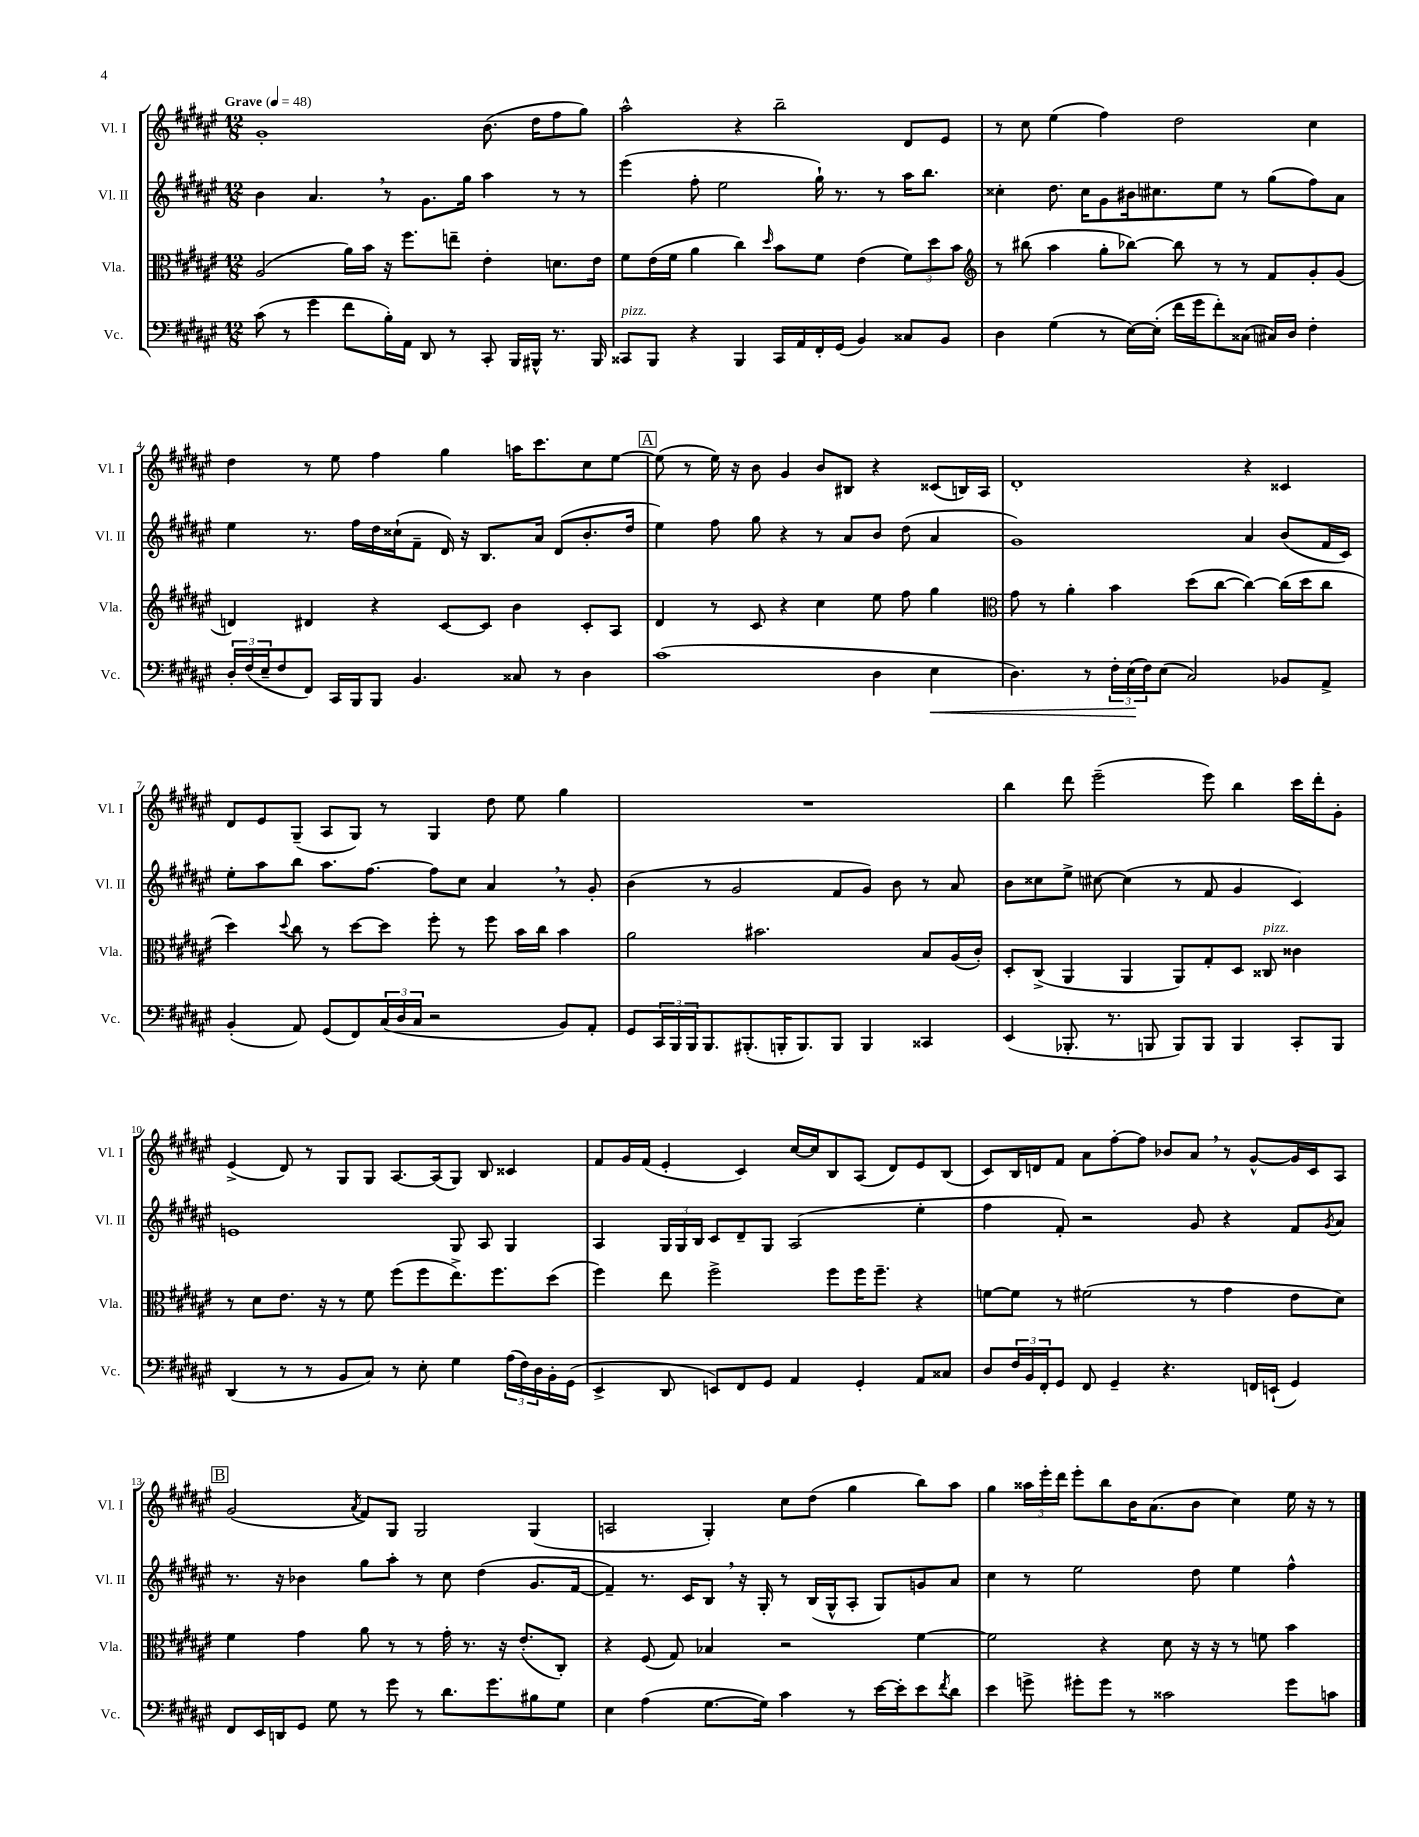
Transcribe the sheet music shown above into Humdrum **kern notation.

**kern	**kern	**kern	**kern
*staff4	*staff3	*staff2	*staff1
*clefF4	*clefC3	*clefG2	*clefG2
*k[f#c#g#d#a#e#]	*k[f#c#g#d#a#e#]	*k[f#c#g#d#a#e#]	*k[f#c#g#d#a#e#]
*M12/8	*M12/8	*M12/8	*M12/8
*MM48	*MM48	*MM48	*MM48
(8c#\	(2A#/	4b\	1g#'
8r	.	.	.
4g#\	.	4.a#/	.
8f#\L	16a#\LL)	.	.
.	16b\JJ	.	.
16B'\L)	16r	8r	.
16AA#\JJ	8.ff#\L	.	.
8DD#/	.	8.g#\L	.
8r	8ee~\J	.	.
.	.	16gg#\Jk	.
8CC#'/	4e#'\	4aa#\	(8.b\
16BBB/LL	.	.	.
16BBB#^^/JJ	.	.	16dd#\LK
8.r	8.d\L	8r	8ff#\
.	.	8r	8gg#\J)
16BBB#/	16e#\Jk	.	.
=	=	=	=
8CC##/L	8f#\L	(4eee#\	2aa#^^\
8BBB/J	(16e#\L	.	.
.	16f#\JJ	.	.
4r	4a#\	8ff#'\	.
.	.	2ee#\	.
4BBB/	4cc#\)	.	4r
.	16qqdd#/	.	.
16CC##/LL	8b\L	.	2bb~\
16AA#/	.	.	.
16FF#'/	8f#\J	16gg#`\)	.
(16GG#/JJ	.	8.r	.
4BB/)	(4e#\	.	.
.	.	8r	.
8C##/L	12f#\L)	16aa#\LK	8d#/L
.	.	8.bb\J	.
.	12dd#\	.	.
8BB/J	.	.	8e#/J
.	12b\J	.	.
=	=	=	=
*	*clefG2	*	*
4D#\	8r	4cc##'\	8r
.	(8bb#\	.	8cc#\
(4G#\	4aa#\	8.dd#\	(4ee#\
.	.	16cc##\LK	.
8r	8gg#'\L	8g#\	4ff#\)
[16E#\LL)	[8bb-\J)	16b#\k	.
(16E#'\]JJ	.	8.cc#\	.
16f#\LL	8bb-\]	.	2dd#\
16g#\J	.	.	.
8f#'\)	8r	8ee#\J	.
(8C##\J	8r	8r	.
16C#/LL)	8f#/L	(8gg#\L	.
16D#/JJ	.	.	.
4F#'\	8g#'/	8ff#\)	4cc#\
.	(8g#/J	8a#\J	.
=	=	=	=
24D#'/LL	4d/)	4ee#\	4dd#\
(24F#/	.	.	.
24E#~/J	.	.	.
8F#/	.	.	.
8FF#/J)	4d#/	8.r	8r
16CC#/LL	.	.	8ee#\
16BBB/J	.	16ff#\LL	.
8BBB/J	4r	16dd#\	4ff#\
.	.	(16cc##`\J	.
4.BB/	.	8f#~\J	.
.	[8c#/L	16d#/)	4gg#\
.	.	16r	.
.	8c#/]J	8.B/L	.
8C##/	4b\	.	16aa\LK
.	.	16a#/Jk	8.ccc#\
8r	.	(8d#/L	.
4D#\	8c#'/L	8.b'/	8cc#\
.	8A#/J	.	[8ee#\J
.	.	16dd#/Jk	.
=	=	=	=
(1c#	4d#/	4ee#\)	(8ee#\]
.	.	.	8r
.	8r	8ff#\	16ee#\)
.	.	.	16r
.	8c#/	8gg#\	8b\
.	4r	4r	4g#/
.	4cc#\	8r	8b/L
.	.	8a#/L	8B#/J
4D#\	8ee#\	8b/J	4r
.	8ff#\	(8dd#\	.
4E#\	4gg#\	4a#/	(8c##/L
.	.	.	16B/L)
.	.	.	16A#/JJ
=	=	=	=
*	*clefC3	*	*
4.D#\)	8g#\	1g#)	1d#'
.	8r	.	.
.	4a#'\	.	.
8r	.	.	.
24F#'\LL	4b\	.	.
(24E#\	.	.	.
24F#\J)	.	.	.
(8E#\J	.	.	.
2C#/)	(8dd#\L	.	.
.	[8cc#\J	.	.
.	4cc#\_)	4a#/	4r
8BB-/L	(16cc#\]LL	(8b/L	4c##/
.	16dd#\J	.	.
8AA#^/J	8cc#\J	16f#/L	.
.	.	16c#/JJ)	.
=	=	=	=
(4BB'/	4dd#\)	8ee#'\L	8d#/L
.	.	8aa#\	8e#/
.	8qqdd#/	.	.
8AA#/)	8cc#\	8bb\J	(8G#~/J
(8GG#/L	8r	8.aa#\L	8A#/L
8FF#/)	[8dd#\L	.	8G#/J)
.	.	[8.ff#\J	.
(24C#/L	8dd#\]J	.	8r
24D#/	.	.	.
24C#/JJ	.	.	.
2r	8ff#'\	8ff#\]L	4G#/
.	8r	8cc#\J	.
.	8ff#\	4a#/	8dd#\
.	16b\LL	.	8ee#\
.	16cc#\JJ	.	.
8BB/L)	4b\	8r	4gg#\
8AA#'/J	.	8g#'/	.
=	=	=	=
8GG#/L	2a#\	(4b\	1.r
24CC#/L	.	.	.
24BBB/	.	.	.
24BBB/J	.	.	.
8.BBB/	.	8r	.
.	.	2g#/	.
(8.BBB#'/	.	.	.
.	2.b#\	.	.
16BBB'/K	.	.	.
8.BBB/)	.	.	.
8BBB/J	.	8f#/L	.
4BBB/	.	8g#/J)	.
.	.	8b\	.
4CC##/	8B/L	8r	.
.	(16A#/L	8a#/	.
.	16c#'/JJ)	.	.
=	=	=	=
(4EE#/	8D#'/L	8b\L	4bb\
.	(8C#^/J	8cc##\	.
8.BBB-'/	4AA#/	8ee#^\J	8ddd#\
.	.	[8cc#\	(2eee#~\
8.r	.	.	.
.	4AA#/	(4cc#\]	.
8BBB/	.	.	.
8BBB/L)	8AA#/L)	8r	.
8BBB/J	8G#'/	8f#/	8eee#\)
4BBB/	8D#/J	4g#/	4bb\
.	8C##/	.	.
8CC#'/L	4c##\	4c#/)	16ccc#\LL
.	.	.	16ddd#'\J
8BBB/J	.	.	8g#'\J
=	=	=	=
(4DD#/	8r	1e	(4e#^/
.	8d#\L	.	.
8r	8.e#\J	.	8d#/)
8r	.	.	8r
.	16r	.	.
8BB/L	8r	.	8G#/L
8C#/J)	8f#\	.	8G#/J
8r	(8ff#\L	.	[8.A#/L
8E#'\	8ff#\	.	.
.	.	.	(16A#/]k
4G#\	8.ee#^\)	8G#/	8G#/J)
.	.	8A#/	8B/
.	8.ff#\	.	.
(24A#\LL	.	4G#/	4c##/
24F#\)	.	.	.
24D#\	.	.	.
16BB'\	(8dd#\J	.	.
(16GG#\JJ	.	.	.
=	=	=	=
4EE#^/	4ff#\)	4A#/	8f#/L
.	.	.	16g#/L
.	.	.	(16f#/JJ
8DD#/	8ee#\	24G#/LL	4e#'/
.	.	24G#/	.
.	.	24B/JJ	.
8EE/L)	2ff#^\	8c#/L	.
8FF#/	.	8d#~/	4c#/)
8GG#/J	.	8G#/J	.
4AA#/	.	(2A#/	[16cc#/LL
.	.	.	16cc#/]J
.	8ff#\L	.	8B/
4GG#'/	16ff#\K	.	(8A#/J
.	8.ff#~\J	.	.
.	.	.	8d#/L)
8AA#/L	4r	4ee#'\	8e#/
8C##/J	.	.	(8B/J
=	=	=	=
8D#/L	[8f\L	4ff#\	8c#/L)
24F#/L	8f\]J	.	16B/L
24BB/	.	.	.
.	.	.	16d/J
24FF#'/J	.	.	.
8GG#/J	8r	8f#'/)	8f#/J
8FF#/	(2f#\	2r	8a#\L
4GG#~/	.	.	[8ff#'\
.	.	.	8ff#\]J
4.r	.	.	8b-/L
.	8r	8g#/	8a#/J
.	4g#\	4r	8r
16FF/LL	.	.	[8g#^^/L
(16EE`/JJ	.	.	.
4GG#/)	8e#\L	8f#/L	16g#/]L
.	.	.	16c#/J
.	.	8qg#/	.
.	8d#\J)	8a#/J	8A#/J
=	=	=	=
8FF#/L	4f#\	8.r	(2g#/
16EE#/L	.	.	.
16DD/J	.	16r	.
8GG#/J	4g#\	4b-\	.
8G#\	.	.	.
.	.	.	8qa#/
8r	8a#\	8gg#\L	8f#/L)
8g#\	8r	8aa#'\J	8G#/J
8r	8r	8r	2G#/
8.d#\L	16g#'\	8cc#\	.
.	8.r	.	.
.	.	(4dd#\	.
8.g#\	.	.	.
.	16r	.	.
.	(8.e#'/L	.	.
8B#\	.	8.g#/L	(4G#/
8G#\J	8C#'/J)	.	.
.	.	[16f#/Jk	.
=	=	=	=
4E#\	4r	4f#~/])	2A/
(4A#\	(8F#/	8.r	.
.	8G#/)	.	.
.	.	16c#/LK	.
[8.G#\L	4B-/	8B/J	4G#'/)
.	.	16r	.
16G#\]Jk)	.	16G#'/	.
4c#\	2r	8r	8cc#\L
.	.	(16B/LL	(8dd#\J
.	.	16G#^^/J	.
8r	.	8A#'/J	4gg#\
[16e#\LL	.	8G#/L)	.
16e#'\]J	.	.	.
8e#\	[4f#\	8g/	8bb\L)
8qf#/	.	.	.
8d#\J	.	8a#/J	8aa#\J
=	=	=	=
4e#\	2f#\]	4cc#\	4gg#\
8g^\	.	8r	24aa##\LL
.	.	.	24eee#'\
.	.	.	24ddd#\JJ
8g#'\L	.	2ee#\	8eee#'\L
8g#\J	4r	.	8bb\
8r	.	.	16b\K
.	.	.	(8.a#\
2c##\	8d#\	.	.
.	16r	8dd#\	8b\J
.	16r	.	.
.	8r	4ee#\	4cc#\)
.	8f\	.	.
8g#\L	4b\	4ff#^^\	16ee#\
.	.	.	16r
8c\J	.	.	8r
==	==	==	==
*-	*-	*-	*-
